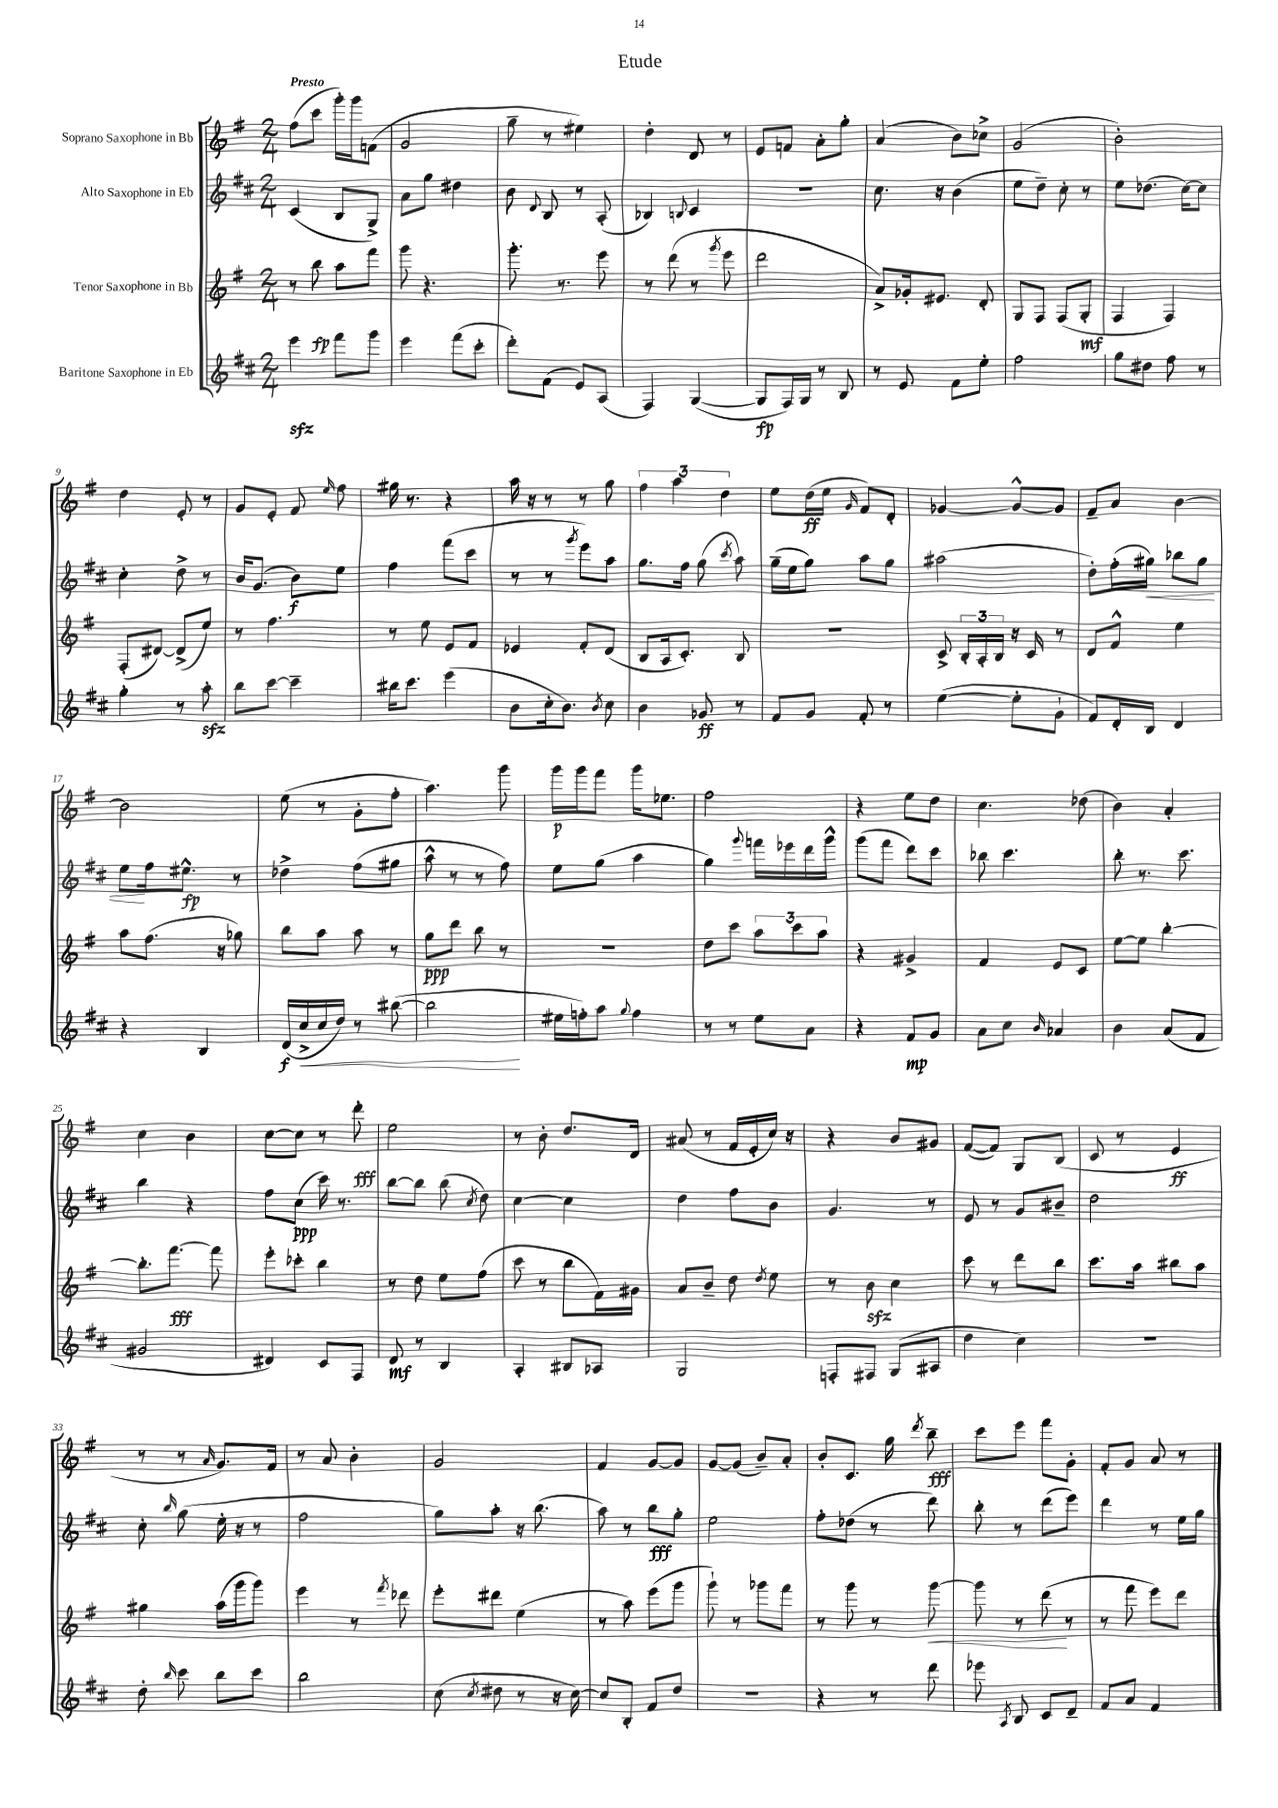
\header { title = "Etude" }
<<
\new StaffGroup <<
\new Staff = "s0" \with { instrumentName = "Soprano Saxophone in Bb" } {
    \clef treble \key g \major \numericTimeSignature \time 2/4 \tempo "Presto"
    \autoBeamOff fis''8[( c'''8] g'''16[-.) g'''16 f'8]( |
    g'2 |
    g''8-- r8 eis''4) |
    d''4-. d'8 r8 |
    e'8[ f'8] a'8[-. g''8]-. |
    a'4( b'8[) ces''8]-> |
    g'2( |
    b'2-.) |
    d''4 e'8-. r8 |
    g'8[ e'8]-. fis'8 \grace { e''16 } fis''8 |
    gis''16 r8. r4 |
    a''16 r16 r8 r8 g''8 |
    \tuplet 3/2 { fis''4 a''4 d''4 } |
    e''8[ d''16\ff( e''16] \grace { g'16 } fis'8[) d'8]-. |
    ges'4~ ges'8[~-^ ges'8] |
    fis'8[-- a'8] b'4~ |
    b'2 |
    e''8( r8 g'8[-. fis''8]-. |
    a''4.) g'''8 |
    g'''16[\p g'''16 fis'''8] g'''16[ ees''8.] |
    fis''2 |
    r4 e''8[ d''8] |
    c''4. des''8( |
    b'4) a'4-. |
    c''4 b'4 |
    c''8[~ c''8] r8 d'''8-.\fff |
    e''2 |
    r8 b'8-. d''8.[ d'16] |
    ais'8( r8 fis'16[ e'16-. c''16]) r16 |
    r4 b'8[ gis'8] |
    fis'8[~( fis'8]) g8[ b8]( |
    c'8 r8 e'4\ff |
    r8 r8 \grace { a'16 } g'8.[) fis'16] |
    r8 a'8 b'4-. |
    g'2 |
    fis'4 g'8[~ g'8] |
    g'8[~ g'8]( b'8[--) a'8]-. |
    b'8[-. c'8.] g''16 \acciaccatura { d'''8 } b''8--\fff |
    c'''8[ e'''8] fis'''8[ g'8]-. |
    fis'8[-. g'8] a'8 r8 \bar "|." |
}
\new Staff = "s1" \with { instrumentName = "Alto Saxophone in Eb" } {
    \clef treble \key d \major \numericTimeSignature \time 2/4
    \autoBeamOff cis'4( b8[ g8]->) |
    a'8[ g''8] dis''4 |
    b'8 \appoggiatura { d'8 } b8 r8 a8-.( |
    bes4) \appoggiatura { b8 } cis'4 |
    r2 |
    cis''8. r16 b'4( |
    e''8[ d''8]--) cis''8-. r8 |
    e''8[ des''8.]( cis''16[~) cis''8] |
    cis''4-. d''8-> r8 |
    b'16[ g'8.]( b'8[\f) e''8] |
    fis''4 fis'''8[( cis'''8] |
    r8 r8 \acciaccatura { g'''8 } e'''8[) a''8] |
    g''8.[ fis''16] g''8( \acciaccatura { cis'''8 } a''8) |
    g''16[--( e''16 g''8]) a''8[ g''8] |
    ais''2( |
    d''8[-.) fis''16-.( gis''16]\<) bes''8[ gis''8] |
    e''8[\! fis''16 eis''8.]-^\fp r8 |
    des''4-> fis''8[( gis''8] |
    a''8-^ r8 r8 fis''8) |
    e''8[ g''8]( a''4 |
    g''4) \appoggiatura { g'''8 } f'''16[ ees'''16 d'''16 g'''16]-^ |
    g'''8[( fis'''8] d'''8[) cis'''8] |
    bes''8 cis'''4. |
    b''8-. r8. cis'''8. |
    b''4 r4 |
    fis''8[ cis''8]\ppp( cis'''16) r8. |
    b''8[~ b''8] b''8( \acciaccatura { cis''8 } d''8) |
    cis''4~ cis''4 |
    d''4 fis''8[ b'8] |
    g'4. r8 |
    e'8 r8 g'8[ bis'8]-- |
    d''2 |
    cis''8-. \grace { b''16 } g''8( e''16-. r16 r8 |
    fis''2 |
    g''8[) a''8]-. r16 b''8.( |
    a''8) r8 b''8[\fff g''8]-. |
    e''2 |
    fis''8[-. des''8]( r8 d'''8) |
    b''8-. r8 d'''8[( e'''8]) |
    d'''4 r8 e''16[ g''16] \bar "|." |
}
\new Staff = "s2" \with { instrumentName = "Tenor Saxophone in Bb" } {
    \clef treble \key g \major \numericTimeSignature \time 2/4
    \autoBeamOff r8 b''8\fp a''8[ fis'''8] |
    g'''8 r4. |
    g'''8.-. r8. e'''8 |
    r8 d'''8( r8 \acciaccatura { g'''8 } e'''8 |
    d'''2 |
    a'8[->) ges'16-. eis'8.] d'8-. |
    g8[ fis8] fis8[( g8]-.\mf |
    fis4 fis4) |
    fis8[-.( dis'8]~) dis'8[->( e''8]) |
    r8 fis''4. |
    r8 e''8 e'8[ fis'8] |
    ees'4 fis'8[-. d'8]( |
    b8[ a16 c'8.]-.) b8 |
    R2 |
    c'8-> \tuplet 3/2 { b16[-. a16-. b16] } r16 c'16 r8 |
    d'8[ fis'8]-^ e''4 |
    a''8[ fis''8.]( r16 ges''8) |
    b''8[ a''8] a''8 r8 |
    g''8[\ppp d'''8] b''8 r8 |
    r2 |
    d''8[ c'''8] \tuplet 3/2 { a''8[ c'''8 a''8] } |
    r4 gis'4-> |
    fis'4 e'8[ c'8] |
    e''8[~ e''8] b''4~-. |
    b''8.[-. fis'''8.]~\fff fis'''8 |
    e'''8[-. ces'''8]-. b''4 |
    r8 d''8 e''8[ fis''8]( |
    c'''8 r8 b''8[ fis'16) gis'16] |
    a'8[ b'8]-- d''8 \acciaccatura { d''8 } e''8 |
    r8 b'8\sfz c''4 |
    c'''8 r8 d'''8[ b''8] |
    c'''8.[ a''16] bis''8[ a''8] |
    gis''4 a''16[( g'''16 g'''8]) |
    e'''4 r8 \acciaccatura { fis'''8 } des'''8 |
    e'''8[-. dis'''8] e''4( |
    r8 a''8) e'''8[( g'''8] |
    g'''8-!) r8 ges'''8[ fis'''8] |
    r8 g'''8 r8 g'''8~\< |
    g'''8 r8 d'''8\!( r8 |
    r8 fis'''8 e'''8[) d'''8] \bar "|." |
}
\new Staff = "s3" \with { instrumentName = "Baritone Saxophone in Eb" } {
    \clef treble \key d \major \numericTimeSignature \time 2/4
    \autoBeamOff e'''4\sfz fis'''8[ g'''8] |
    e'''4 fis'''8[( cis'''8]-. |
    d'''8[-.) fis'8]( e'8[) a8]( |
    fis4) g4~( |
    g8[\fp fis16) g16] r8 b8 |
    r8 e'8 fis'8[ e''8]-. |
    fis''2 |
    g''8[ dis''8] fis''8 r8 |
    g''4-. r8 a''8-.\sfz |
    b''8[ cis'''8]~ cis'''4-- |
    bis''16[ cis'''8.] e'''4( |
    b'8[ cis''16-. b'8.]) \acciaccatura { b'8 } cis''8 |
    b'4 ges'8\ff r8 |
    fis'8[ g'8] fis'8-. r8 |
    e''4~( e''8[-. g'8]-! |
    fis'8[) d'16-. b16] d'4 |
    r4 b4 |
    d'16[\f( cis''16->\< cis''16 d''16]) r8 bis''8~( |
    bis''2\! |
    eis''16[ f''16-.) a''8] \appoggiatura { g''8 } f''4 |
    r8 r8 e''8[ a'8] |
    r4 fis'8[\mp g'8] |
    a'8[ cis''8] \grace { b'16 } aes'4 |
    b'4 a'8[( fis'8] |
    gis'2 |
    dis'4) cis'8[ fis8] |
    d'8\mf r8 b4 |
    a4-. bis8[ aes8] |
    g2 |
    f8[-. fis8] g8[( ais8] |
    d''4 cis''4) |
    R2 |
    d''8-. \grace { b''16 } cis'''8 b''8[ cis'''8] |
    b''2 |
    cis''8( \acciaccatura { cis''8 } dis''8 r8 r16 cis''16~) |
    cis''8[ b8]-. fis'8[ d''8] |
    R2 |
    r4 r8 d'''8 |
    ees'''8 \acciaccatura { a8 } b8 cis'8[ d'8]-- |
    fis'8[ a'8] fis'4 \bar "|." |
}
>>
>>
